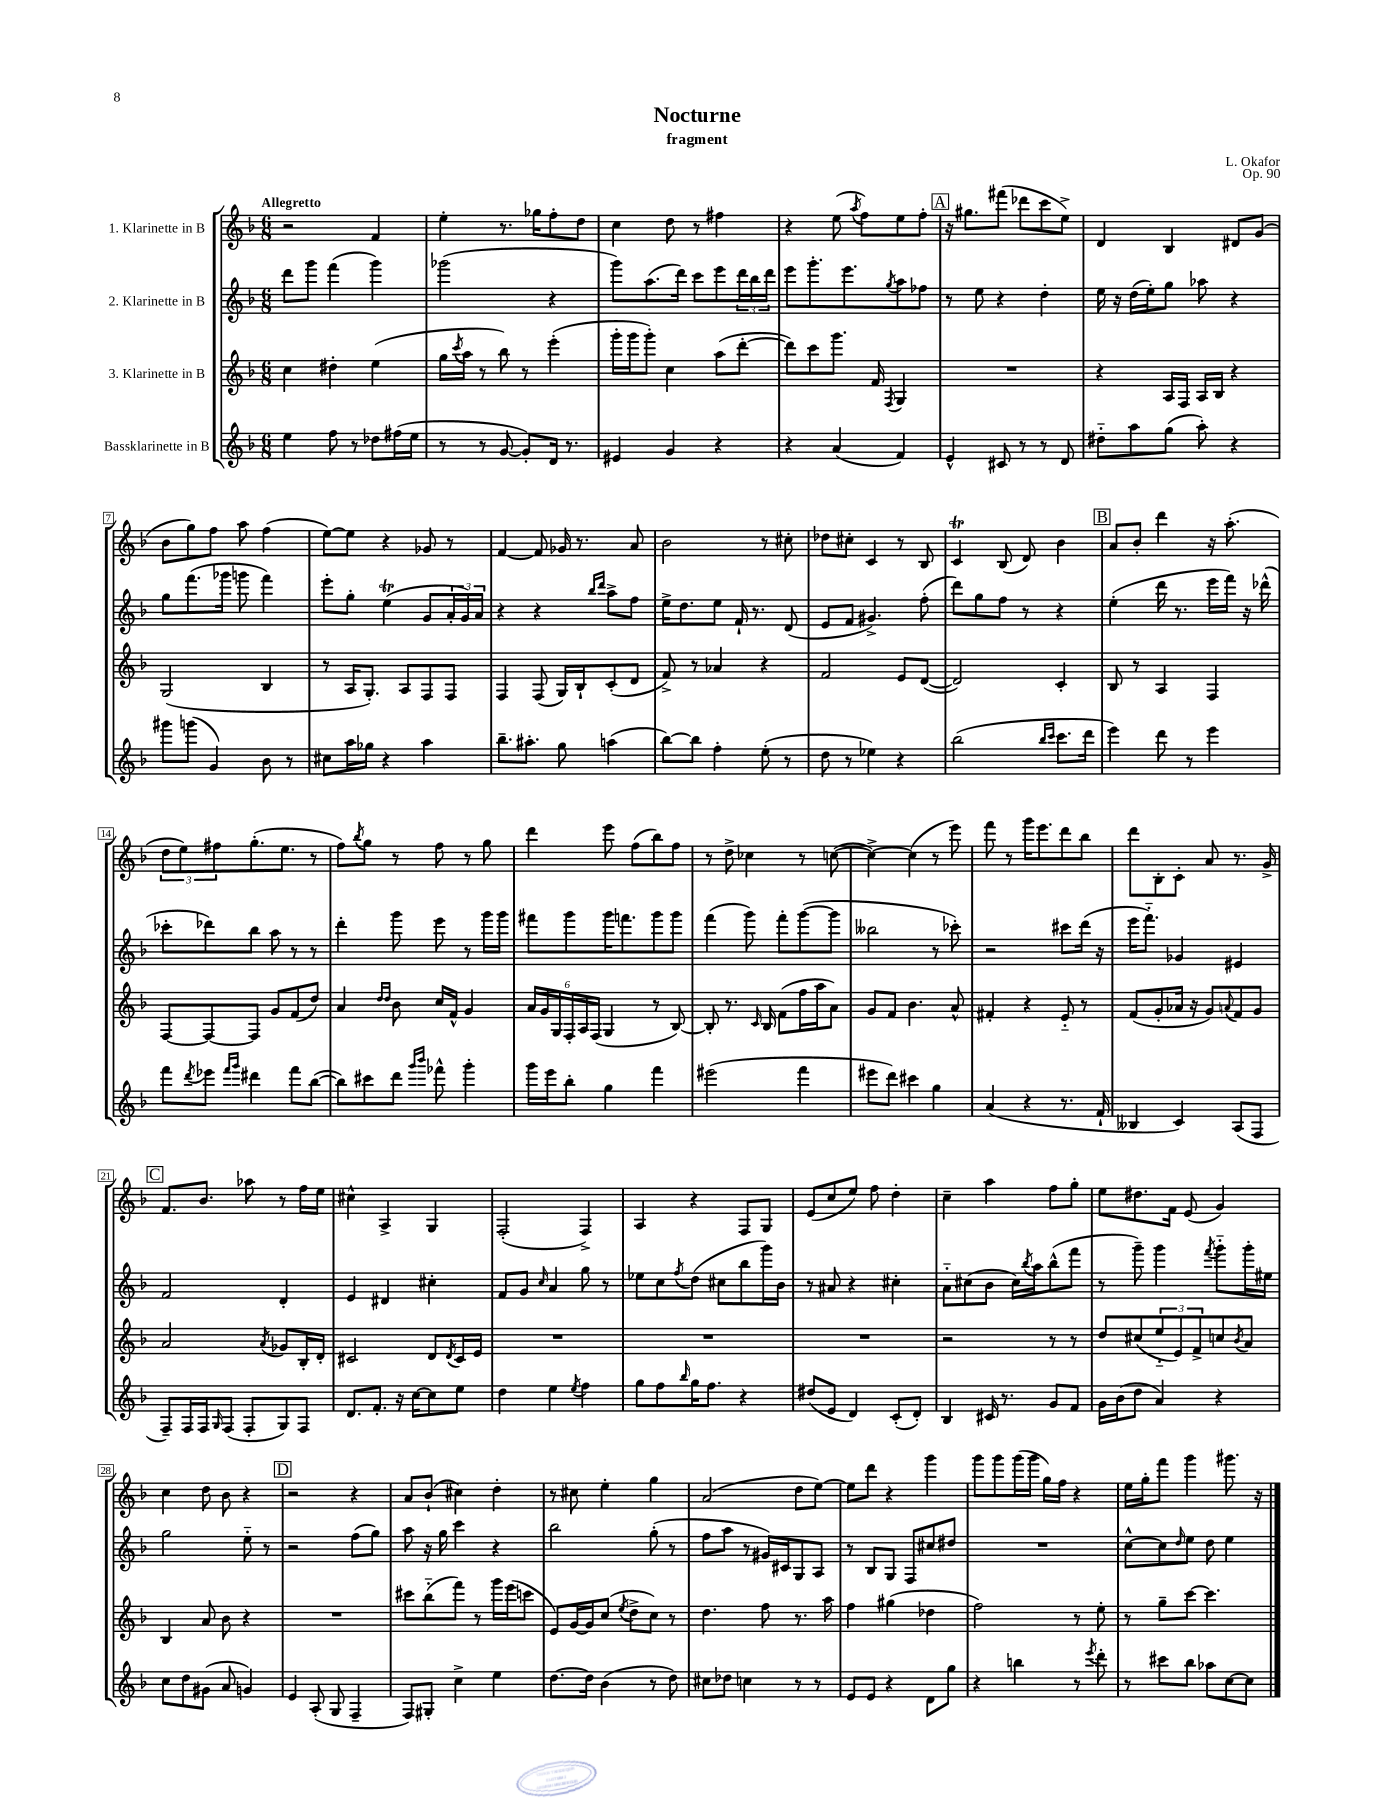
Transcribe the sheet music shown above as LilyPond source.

\header { title = "Nocturne" composer = "L. Okafor" subtitle = "fragment" opus = "Op. 90" }
<<
\new StaffGroup <<
\new Staff = "s0" \with { instrumentName = "1. Klarinette in B" } {
    \clef treble \key f \major \numericTimeSignature \time 6/8 \tempo "Allegretto"
    r2 f'4 |
    e''4-. r8. ges''16 f''8-. d''8 |
    c''4 d''8 r8 fis''4 |
    r4 e''8( \acciaccatura { a''8 } f''8) e''8 f''8-. |
    \mark \markup { \box "A" } r16 gis''8. fis'''8( des'''8 c'''8 e''8->) |
    d'4 bes4 dis'8 g'8( |
    bes'8 g''8) f''8 a''8 f''4( |
    e''8~) e''8 r4 ges'8 r8 |
    f'4~ f'8 ges'16 r8. a'8 |
    bes'2 r8 cis''8-. |
    des''8 cis''8-. c'4 r8 bes8 |
    c'4\trill bes8( d'8) bes'4 |
    \mark \markup { \box "B" } a'8 bes'8-. d'''4 r16 a''8.-.( |
    \tuplet 3/2 { d''8 e''8) fis''8 } g''8.-.( e''8. r8 |
    f''8) \acciaccatura { bes''8 } g''8 r8 f''8 r8 g''8 |
    d'''4 e'''8 f''8( bes''8) f''8 |
    r8 d''8-> ces''4 r8 c''8~( |
    c''4~->) c''4( r8 e'''8) |
    f'''8 r8 g'''16 e'''8. d'''8 bes''8 |
    d'''8 bes8-. c'8-. a'8 r8. g'16-> |
    \mark \markup { \box "C" } f'8. bes'8. aes''8 r8 f''16 e''16 |
    cis''4-^ a4-> g4 |
    f2-.( f4->) |
    a4 r4 f8 g8 |
    e'8( c''8 e''8) f''8 d''4-. |
    c''4-- a''4 f''8 g''8-. |
    e''8 dis''8. f'16 e'8( g'4) |
    c''4 d''8 bes'8 r4 |
    \mark \markup { \box "D" } r2 r4 |
    a'8 bes'8-!( cis''4) d''4-. |
    r8 cis''8 e''4-. g''4 |
    a'2( d''8 e''8~) |
    e''8 d'''8 r4 g'''4 |
    g'''8 g'''8 g'''16( g'''16 g''16) f''16 r4 |
    e''16 g''16-. f'''8 g'''4 gis'''8. r16 \bar "|." |
}
\new Staff = "s1" \with { instrumentName = "2. Klarinette in B" } {
    \clef treble \key f \major \numericTimeSignature \time 6/8
    d'''8 g'''8 f'''4( g'''4) |
    ges'''2( r4 |
    g'''8) a''8.( d'''16) c'''8 e'''8 \tuplet 3/2 { d'''16 bes''16 d'''16 } |
    e'''8 g'''8.-. e'''8. \acciaccatura { g''8 } a''8 fes''8 |
    \mark \markup { \box "A" } r8 e''8 r4 d''4-. |
    e''16 r16 d''16( e''16-.) g''8 aes''8 r4 |
    g''8 f'''8.( ges'''16 g'''8 f'''4) |
    e'''8-. g''8-. e''4\trill( g'8 \tuplet 3/2 { a'16-. g'16) a'16 } |
    r4 r4 \grace { bes''16 d'''16 } a''8-> f''8 |
    e''16-> d''8. e''8 f'16-! r8. d'8( |
    e'8 f'8 gis'4.->) f''8-.( |
    d'''8) g''8 f''8 r8 r4 |
    \mark \markup { \box "B" } e''4-.( d'''16 r8. e'''16 f'''16) r16 des'''16-^( |
    ces'''8-. des'''8) bes''8 a''8 r8 r8 |
    d'''4-. g'''8 e'''8 r8 g'''16 g'''16 |
    fis'''8 g'''8 g'''16 f'''8. g'''8 g'''8 |
    f'''4( g'''8) f'''8-. g'''8~( g'''8 |
    beses''2 r8 ces'''8-.) |
    r2 cis'''8 d'''16( r16 |
    e'''16 f'''8.-_) ges'4 eis'4 |
    \mark \markup { \box "C" } f'2 d'4-. |
    e'4 dis'4 cis''4-. |
    f'8 g'8 \grace { c''16 } a'4 g''8 r8 |
    ees''8 c''8 \acciaccatura { f''8 } d''8( cis''8 bes''8 g'''16) bes'16 |
    r8 ais'8 r4 cis''4-. |
    a'8-_ cis''8( bes'8 cis''16) \acciaccatura { bes''8 } a''16 bes''8-^( f'''8 |
    r8 g'''8--) g'''4 \acciaccatura { f'''8 } g'''8-_ g'''16-. eis''16 |
    g''2 e''8-_ r8 |
    \mark \markup { \box "D" } r2 f''8( g''8) |
    a''8 r16 g''16 c'''4 r4 |
    bes''2 g''8-.( r8 |
    f''8 a''8 r8 gis'16) cis'16 g8 a8 |
    r8 bes8 g8 f8 cis''8 dis''8 |
    R2. |
    c''8~-^ c''8 \grace { d''16 } e''8 d''8 e''4 \bar "|." |
}
\new Staff = "s2" \with { instrumentName = "3. Klarinette in B" } {
    \clef treble \key f \major \numericTimeSignature \time 6/8
    c''4 dis''4-. e''4( |
    g''16 \acciaccatura { c'''8 } a''16 r8 bes''8) r8 e'''4-.( |
    g'''16-. g'''16 g'''8-.) c''4 a''8( d'''8~-. |
    d'''8) c'''8 g'''8. f'16 \acciaccatura { f8 } g4 |
    \mark \markup { \box "A" } R2. |
    r4 a16 f16 a16 bes16 r4 |
    g2( bes4 |
    r8 a16 g8.-.) a8 f8 f8 |
    f4 f8( g16) bes16-! c'8-.( d'8 |
    f'8->) r8 aes'4 r4 |
    f'2 e'8 d'8~( |
    d'2) c'4-. |
    \mark \markup { \box "B" } bes8 r8 a4 f4 |
    f8~ f8~ f8 g'8 f'8( d''8) |
    a'4 \grace { d''16 d''16 } bes'8 c''16 f'16-^ g'4 |
    \tuplet 6/4 { a'16 g'16 g16 f16-. a16 f16( } g4 r8 bes8~) |
    bes8-. r8. \grace { c'16 } bes16 f'8( f''16 a''16 a'8) |
    g'8 f'8 bes'4. a'8-^ |
    fis'4-. r4 e'8-_ r8 |
    f'8( g'8-. aes'16 r16 g'8) \appoggiatura { a'8 } f'8 g'8 |
    \mark \markup { \box "C" } a'2 \acciaccatura { a'8 } ges'8 bes16-. d'16-. |
    cis'2 d'8 \acciaccatura { d'8 } cis'16 e'16 |
    R2. |
    R2. |
    R2. |
    r2 r8 r8 |
    d''8 cis''8( \tuplet 3/2 { e''8-_ e'8) f'8-> } c''8 \acciaccatura { bes'8 } a'8 |
    bes4 a'8 bes'8 r4 |
    \mark \markup { \box "D" } R2. |
    cis'''8 bes''8-_( f'''8) r8 g'''16 e'''16( c'''8 |
    e'8) g'16~ g'16 c''8( \acciaccatura { e''8 } d''8-> c''8) r8 |
    d''4. f''8 r8. a''16 |
    f''4 gis''4( des''4 |
    f''2) r8 e''8-. |
    r8 g''8-- c'''8~ c'''4. \bar "|." |
}
\new Staff = "s3" \with { instrumentName = "Bassklarinette in B" } {
    \clef treble \key f \major \numericTimeSignature \time 6/8
    e''4 f''8 r8 des''8 fis''16( e''16 |
    r8 r8 g'8~ g'8-.) d'16 r8. |
    eis'4 g'4 r4 |
    r4 a'4( f'4) |
    \mark \markup { \box "A" } e'4-^ cis'8 r8 r8 d'8 |
    dis''8-_ a''8 g''8( a''8-.) r4 |
    gis'''8 g'''8( g'4) bes'8 r8 |
    cis''8 a''16 ges''16 r4 a''4 |
    bes''8.-- ais''8.-. g''8 a''4( |
    bes''8~) bes''8 f''4-. e''8-.( r8 |
    d''8 r8 ees''4) r4 |
    bes''2( \grace { bes''16 c'''16 } c'''8. d'''16 |
    \mark \markup { \box "B" } e'''4) d'''8 r8 e'''4 |
    f'''8 \acciaccatura { d'''8 } ees'''8 \grace { f'''16 g'''16 } dis'''4 f'''8 bes''8~( |
    bes''8) cis'''8 d'''8 \grace { g'''16 bes'''16 } fes'''8-^ g'''4-. |
    g'''16 e'''16 bes''8-. g''4 f'''4 |
    eis'''2( f'''4 |
    eis'''8 d'''8) cis'''4 g''4 |
    a'4( r4 r8. f'16-! |
    beses4 c'4) a8( f8 |
    \mark \markup { \box "C" } f8--) f16 f16 \grace { g16 } f8( f8-. g8) f8 |
    d'8. f'8.-. r16 c''16~ c''8 e''8 |
    d''4 e''4 \acciaccatura { e''8 } f''4 |
    g''8 f''8 \grace { bes''16 } g''16 f''8. r4 |
    dis''8( e'8 d'4) c'8-.( d'8-.) |
    bes4 cis'16 r8. g'8 f'8 |
    g'16 bes'16( d''8 a'4) r4 |
    c''8 d''8 gis'8( a'8 g'4) |
    \mark \markup { \box "D" } e'4 a8-.( g8 f4-- |
    f8) gis8-. c''4-> e''4 |
    d''8.~ d''16 bes'4( r8 d''8) |
    cis''8 des''8 c''4 r8 r8 |
    e'8 e'8 r4 d'8 g''8 |
    r4 b''4 r8 \acciaccatura { e'''8 } d'''8-. |
    r8 cis'''8 bes''8 aes''8 c''8~ c''8 \bar "|." |
}
>>
>>
\layout { \context { \Score \override BarNumber.stencil = #(make-stencil-boxer 0.1 0.3 ly:text-interface::print) } }
